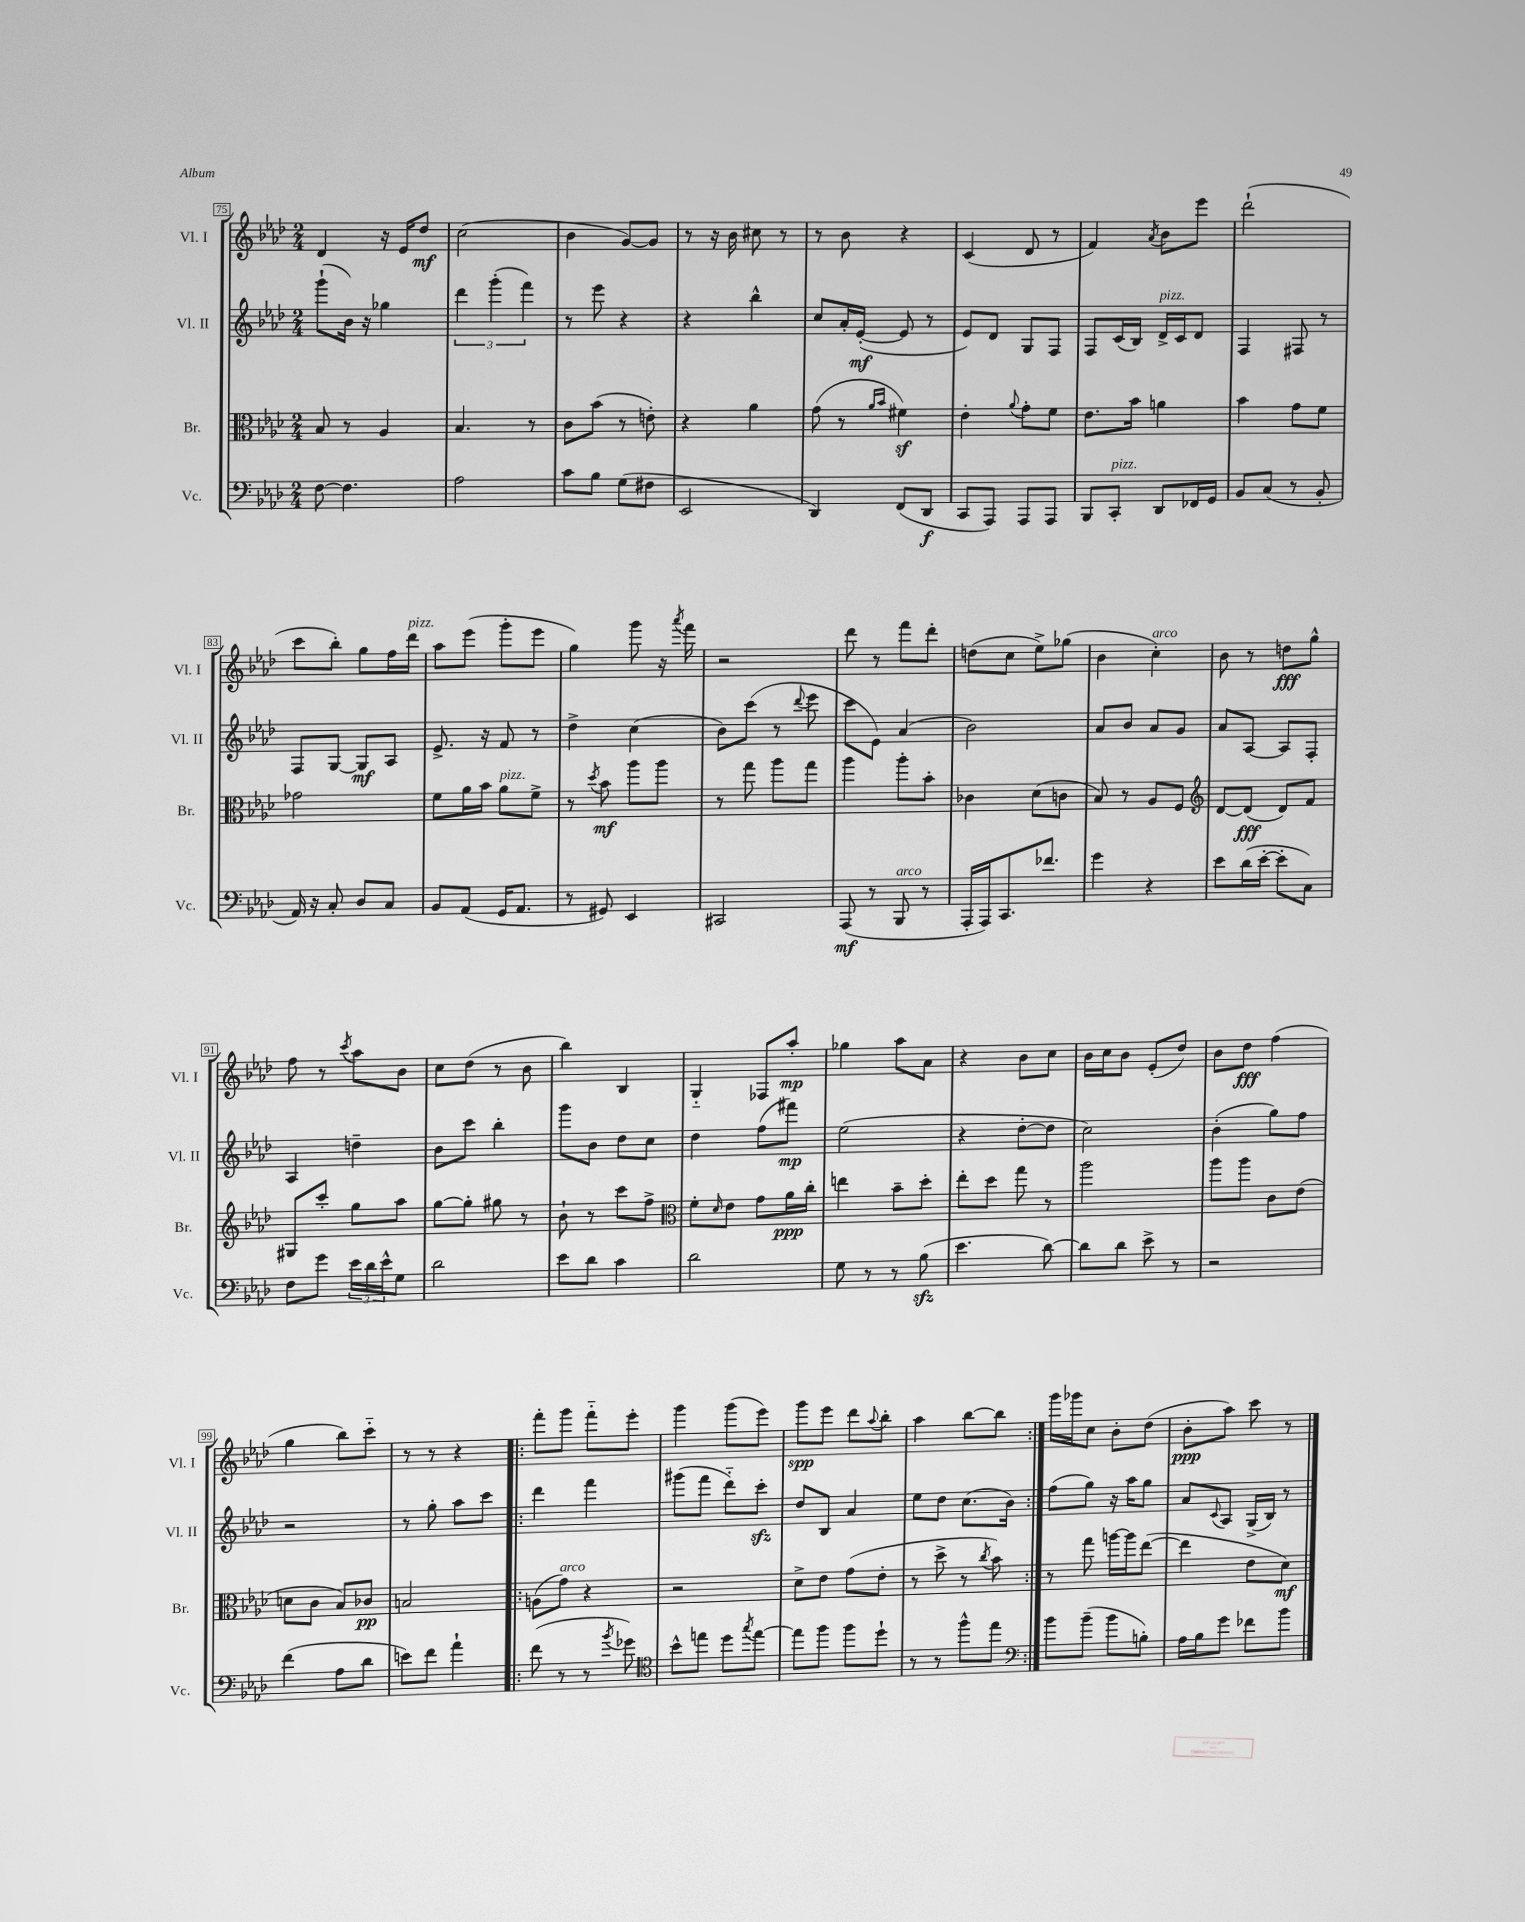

**kern	**kern	**kern	**kern
*staff4	*staff3	*staff2	*staff1
*clefF4	*clefC3	*clefG2	*clefG2
*k[b-e-a-d-]	*k[b-e-a-d-]	*k[b-e-a-d-]	*k[b-e-a-d-]
*M2/4	*M2/4	*M2/4	*M2/4
[8F	8B-	(8ggg`	4d-
4.F]	8r	16b-)	.
.	.	16r	.
.	4A-	4gg-	16r
.	.	.	16e-
.	.	.	8dd-
=	=	=	=
2A-	4.B-	6ddd-	(2cc
.	.	(6ggg'	.
.	.	6fff)	.
.	8r	.	.
=	=	=	=
8c	8c	8r	4b-
8B-	(8b-	8eee-	.
(8G	8r	4r	[8g)
8F#	8e')	.	8g]
=	=	=	=
2EE-	4r	4r	8r
.	.	.	16r
.	.	.	16b-
.	4a-	4bb-^^	8cc#
.	.	.	8r
=	=	=	=
4DD-)	(8g	8cc	8r
.	8r	16a-'	8b-
.	.	([16e-'	.
.	16qqa-	.	.
.	16qqb-	.	.
(8FF	4f#)	8e-]	4r
8DD-	.	8r	.
=	=	=	=
8CC	4e-'	8e-)	(4c
8AAA-)	.	8d-	.
.	8qqa-	.	.
8AAA-	8g'	8G	8d-
8AAA-	8f	8F	8r
=	=	=	=
8BBB-	8.e-	8F	4f)
8CC'	.	(16c	.
.	16b-	16B-)	.
.	.	.	8qa-
8DD-	4a	16d-^	8b-
.	.	16c	.
16FF-	.	8d-	8eee-
16GG	.	.	.
=	=	=	=
8BB-	4b-	4F	(2ddd-`
(8C	.	.	.
8r	8g	8F#	.
8BB-'	8f	8r	.
=	=	=	=
16AA-)	2g-	8F	8ccc
16r	.	.	.
8C'	.	[8G	8bb-')
8D-	.	8G]	8gg
8C	.	8A-	16ff
.	.	.	16ddd-
=	=	=	=
8BB-	8f	8.e-^	8aa-
(8AA-	16a-	.	(8eee-
.	16b-	16r	.
16GG	8a-	8f	8ggg'
8.AA-	.	.	.
.	8f^	8r	8eee-
=	=	=	=
8r	8r	4dd-^	4gg)
.	8qdd-	.	.
8GG#)	8b-	.	.
4EE-	8aa-	(4cc	8ggg
.	8aa-	.	16r
.	.	.	8qaaa-
.	.	.	16fff
=	=	=	=
2CC#	8r	8b-)	2r
.	8gg	(8ccc	.
.	8aa-	8r	.
.	.	8qqddd-	.
.	8gg	8eee-	.
=	=	=	=
(8AAA-	4aa-	8ccc	8ddd-
8r	.	8e-)	8r
8BBB-	8aa-'	(4a-	8fff
8r	8b-'	.	8ddd-'
=	=	=	=
16AAA-'	4c-	2b-)	(8dd
16AAA-)	.	.	.
8.CC	.	.	8cc
.	(8d-	.	8ee-^)
8.f-	.	.	.
.	8c	.	(8gg-
=	=	=	=
4g	8B-)	8a-	4b-
.	8r	8b-	.
4r	8A-	8a-	4cc')
.	8F	8g	.
=	=	=	=
*	*clefG2	*	*
8e-	[8d-	8a-	8b-
(16d-	(8d-]	[8A-	8r
[16e-'	.	.	.
8e-']	8d-)	8A-]	8dd
8C)	8f	8F'	8gg^^
=	=	=	=
8F	8G#	4A-	8ff
8g	8ccc'	.	8r
.	.	.	8qccc
24e-	8gg	4dd~	8aa-
24d-	.	.	.
24e-^^	.	.	.
8G	8aa-	.	8b-
=	=	=	=
2d-	[8gg	8b-	8cc
.	8gg']	8ccc	(8dd-
.	8gg#	4bb-'	8r
.	8r	.	8b-
=	=	=	=
8e-	8b-`	8ggg	4bb-)
8d-	8r	8b-	.
4c	8ccc	8dd-	4B-
.	8ff^	8cc	.
=	=	=	=
*	*clefC3	*	*
2d-	8f'	4dd-	4G'~
.	16qqd-	.	.
.	8e-	.	.
.	8g	(8ff	8F-
.	16a-	8fff#)	8aa-'
.	16cc'	.	.
=	=	=	=
8G	4ee	(2ee-	4gg-
8r	.	.	.
8r	8b-~	.	8aa-
(8B-	8dd-'	.	8a-
=	=	=	=
4.e-	8ee-'	4r	4r
.	8dd-	.	.
.	8gg	[8dd-'	8b-
[8d-)	8r	8dd-]	8cc
=	=	=	=
8d-]	2aa-	2cc)	16b-
.	.	.	16cc
8d-	.	.	8b-
8e-^	.	.	(8e-'
8r	.	.	8dd-)
=	=	=	=
2r	8aa-	(4b-'	8b-
.	8aa-	.	8dd-
.	8c	8gg)	(4ff
.	(8e-	8ff	.
=	=	=	=
(4f	8d	2r	4gg
.	8c	.	.
8A-	8B-)	.	8bb-)
8d-	8c-	.	8ccc'~
=	=	=	=
8e)	2B	8r	8r
8f	.	8gg'	8r
4a-`	.	8aa-	4r
.	.	8ccc	.
=!|:	=!|:	=!|:	=!|:
(8f	(8A	4ddd-	8fff'
8r	8g)	.	8ggg
8r	4r	4fff	8fff'~
8qb-	.	.	.
8g-)	.	.	8eee-'
=	=	=	=
*clefC4	*	*	*
8b-^^	2r	(8ggg#	4ggg
8ee	.	8fff	.
8dd-	.	8ddd-'~)	(8ggg
8qgg	.	.	.
[8ee	.	8ccc'	8eee-)
=	=	=	=
8ee]	8d-^	8dd-	8ggg
8ff	8e-	8B-	8eee-
8ff	(8g	4a-	8ddd-
.	.	.	8qqaa-
8dd-`	8e-'	.	8bb-'
=	=	=	=
8r	8r	8ee-	4aa-
8r	8dd-^	8dd-	.
8ff^^	8r	(8.cc	[8bb-
.	8qcc	.	.
8ee-	8b-)	.	8bb-]
.	.	16b-)	.
=:|!	=:|!	=:|!	=:|!
*clefF4	*	*	*
8b-	8r	(8ff	16ggg
.	.	.	16ggg-
(8b-~	8gg	8gg)	8cc
8b-	[16aa	16r	8b-'
.	16aa]	16aa-	.
8B')	([8ee-	8gg	(8dd-
=	=	=	=
16A-	4ee-]	8a-	8b-'
16B-	.	.	.
.	.	8qqc	.
8g	.	8A-	8aa-)
8f-	8e-	(16G^	8ccc
.	.	16B-)	.
8b-	8d-)	8r	8r
==	==	==	==
*-	*-	*-	*-
